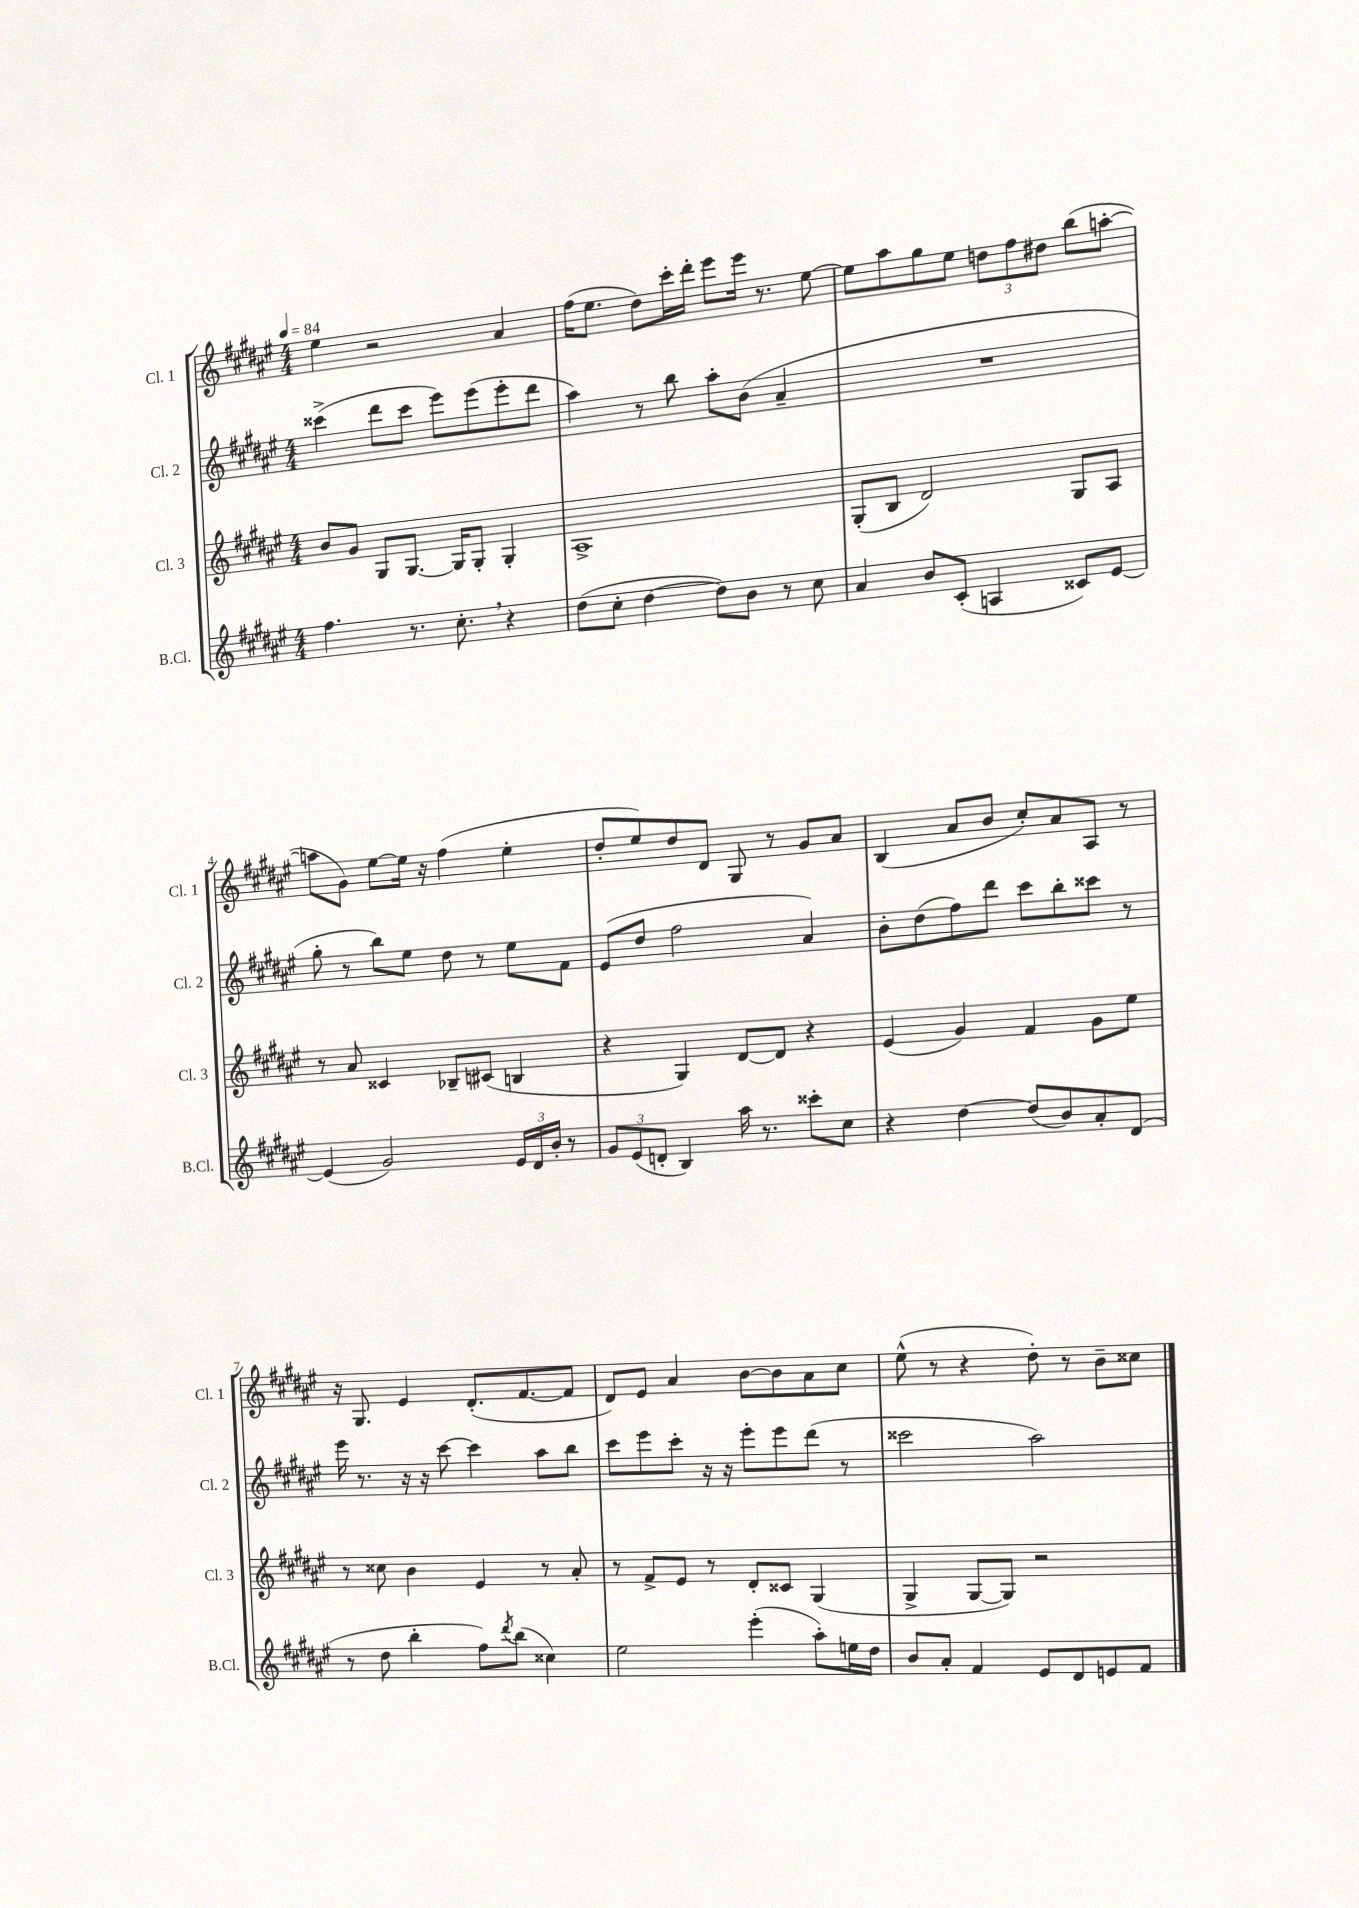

**kern	**kern	**kern	**kern
*part4	*part3	*part2	*part1
*staff4	*staff3	*staff2	*staff1
*I"B.Cl.	*I"Cl. 3	*I"Cl. 2	*I"Cl. 1
*I'B.Cl.	*I'Cl. 3	*I'Cl. 2	*I'Cl. 1
*clefG2	*clefG2	*clefG2	*clefG2
*k[f#c#g#d#a#e#]	*k[f#c#g#d#a#e#]	*k[f#c#g#d#a#e#]	*k[f#c#g#d#a#e#]
*M4/4	*M4/4	*M4/4	*M4/4
*MM84	*MM84	*MM84	*MM84
=1	=1	=1	=1
4.ff#\	8b/L	(4ccc##X^\	4ee#\
.	8g#/J	.	.
.	8G#/L	8ddd#\L	2r
8.r	[8.G#/J	8ccc##\J	.
.	.	8eee#\L)	.
8.cc#',\	16G#/KL]	.	.
.	8G#'/J	(8eee#\	.
4r	4G#'/	8eee#'\	4a#/
.	.	8ddd#\J	.
=2	=2	=2	=2
(8dd#\L	1A#^	4aa#\)	(16ff#\KL
.	.	.	8.ee#\J
8cc#'\J	.	.	.
[4dd#\	.	8r	8dd#\L)
.	.	8bb\	16ccc#'\L
.	.	.	16ddd#'\JJ
8dd#\L])	.	8aa#'\L	8eee#\L
8b\J	.	(8b\J	16eee#\Jk
.	.	.	8.r
8r	.	4a#~/	.
8cc#\	.	.	[8ee#\
=3	=3	=3	=3
4a#/	(8G#'/L	1r	8ee#\L]
.	8B/J	.	8aa#\
8b/L	2d#/)	.	8gg#\
(8c#'/J	.	.	8ee#\J
4An/	.	.	12ddn\L
.	.	.	12ff#\
.	.	.	12dd#X\J
8c##X/L)	8G#/L	.	(8bb\L
[8e#/J	8A#/J	.	[8aan'\J
!!LO:LB:g=z
=4	=4	=4	=4
(4e#/]	8r	8gg#'\	8aan\L]
.	8a#/	8r	8g#\J)
2g#/)	4c##X/	8bb\L)	[8ee#\L
.	.	8ee#\J	16ee#\Jk]
.	.	.	16r
.	8B-X~/L	8dd#\	(4ff#\
.	(8c#X/J	8r	.
24e#/LL	4Bn/	8ee#\L	4ee#'\
24d#/	.	.	.
24b'/JJ	.	.	.
8r	.	8f#\J	.
=5	=5	=5	=5
12g#/L	4r	(8e#/L	8dd#'/L
(12e#/	.	.	.
.	.	8dd#/J	8ee#/)
12dn'/J	.	.	.
4B/)	4G#/)	2ff#\	8dd#/
.	.	.	8d#/J
16aa#\	[8d#/L	.	8G#/
8.r	.	.	.
.	8d#/J]	.	8r
8ccc##X'\L	4r	4a#/)	8g#/L
8cc#\J	.	.	8a#/J
=6	=6	=6	=6
4r	(4e#/	8b'\L	(4B/
.	.	(8dd#\	.
[4dd#\	4g#/)	8ff#\)	8a#/L
.	.	8ddd#\J	8b/J
(8dd#/L]	4f#/	8ccc#\L	8cc#'/L)
8b/)	.	8bb'\	8a#/
8a#'/	8g#\L	8ccc##X\J	8A#/J
(8d#/J	8ee#\J	8r	8r
!!LO:LB:g=z
=7	=7	=7	=7
8r	8r	16eee#\	16r
.	.	8.r	8.G#/
8dd#\	8cc##X\	.	.
4bb'\	4b\	16r	4e#/
.	.	16r	.
.	.	[8ccc#\	.
8ff#\L)	4e#/	4ccc#\]	(8.d#'/L
8qddd#/	.	.	.
(8bb\J	.	.	.
.	.	.	[8.f#/
4cc##X\)	8r	8aa#\L	.
.	8a#'/	8bb\J	8f#/J]
=8	=8	=8	=8
2ee#\	8r	8ccc#\L	8d#/L)
.	8f#^/L	8eee#\	8e#/J
.	8e#/J	8ccc#'\J	4a#/
.	8r	16r	.
.	.	16r	.
(4eee#'\	8d#'/L	8eee#'\L	[8b\L
.	8c##X/J	8eee#\	8b\]
8aa#'\L)	(4G#/	(8ddd#\J	8a#\
16een\L	.	8r	8cc#\J
16dd#\JJ	.	.	.
=9	=9	=9	=9
8b/L	4G#^/	2ccc##X\	(8ee#^^\
8a#'/J	.	.	8r
4f#/	[8G#/L	.	4r
.	8G#/J])	.	.
8e#/L	2r	2aa#\)	8dd#'\)
8d#/	.	.	8r
8en/	.	.	8b~\L
8f#/J	.	.	8cc##X\J
==	==	==	==
*-	*-	*-	*-
